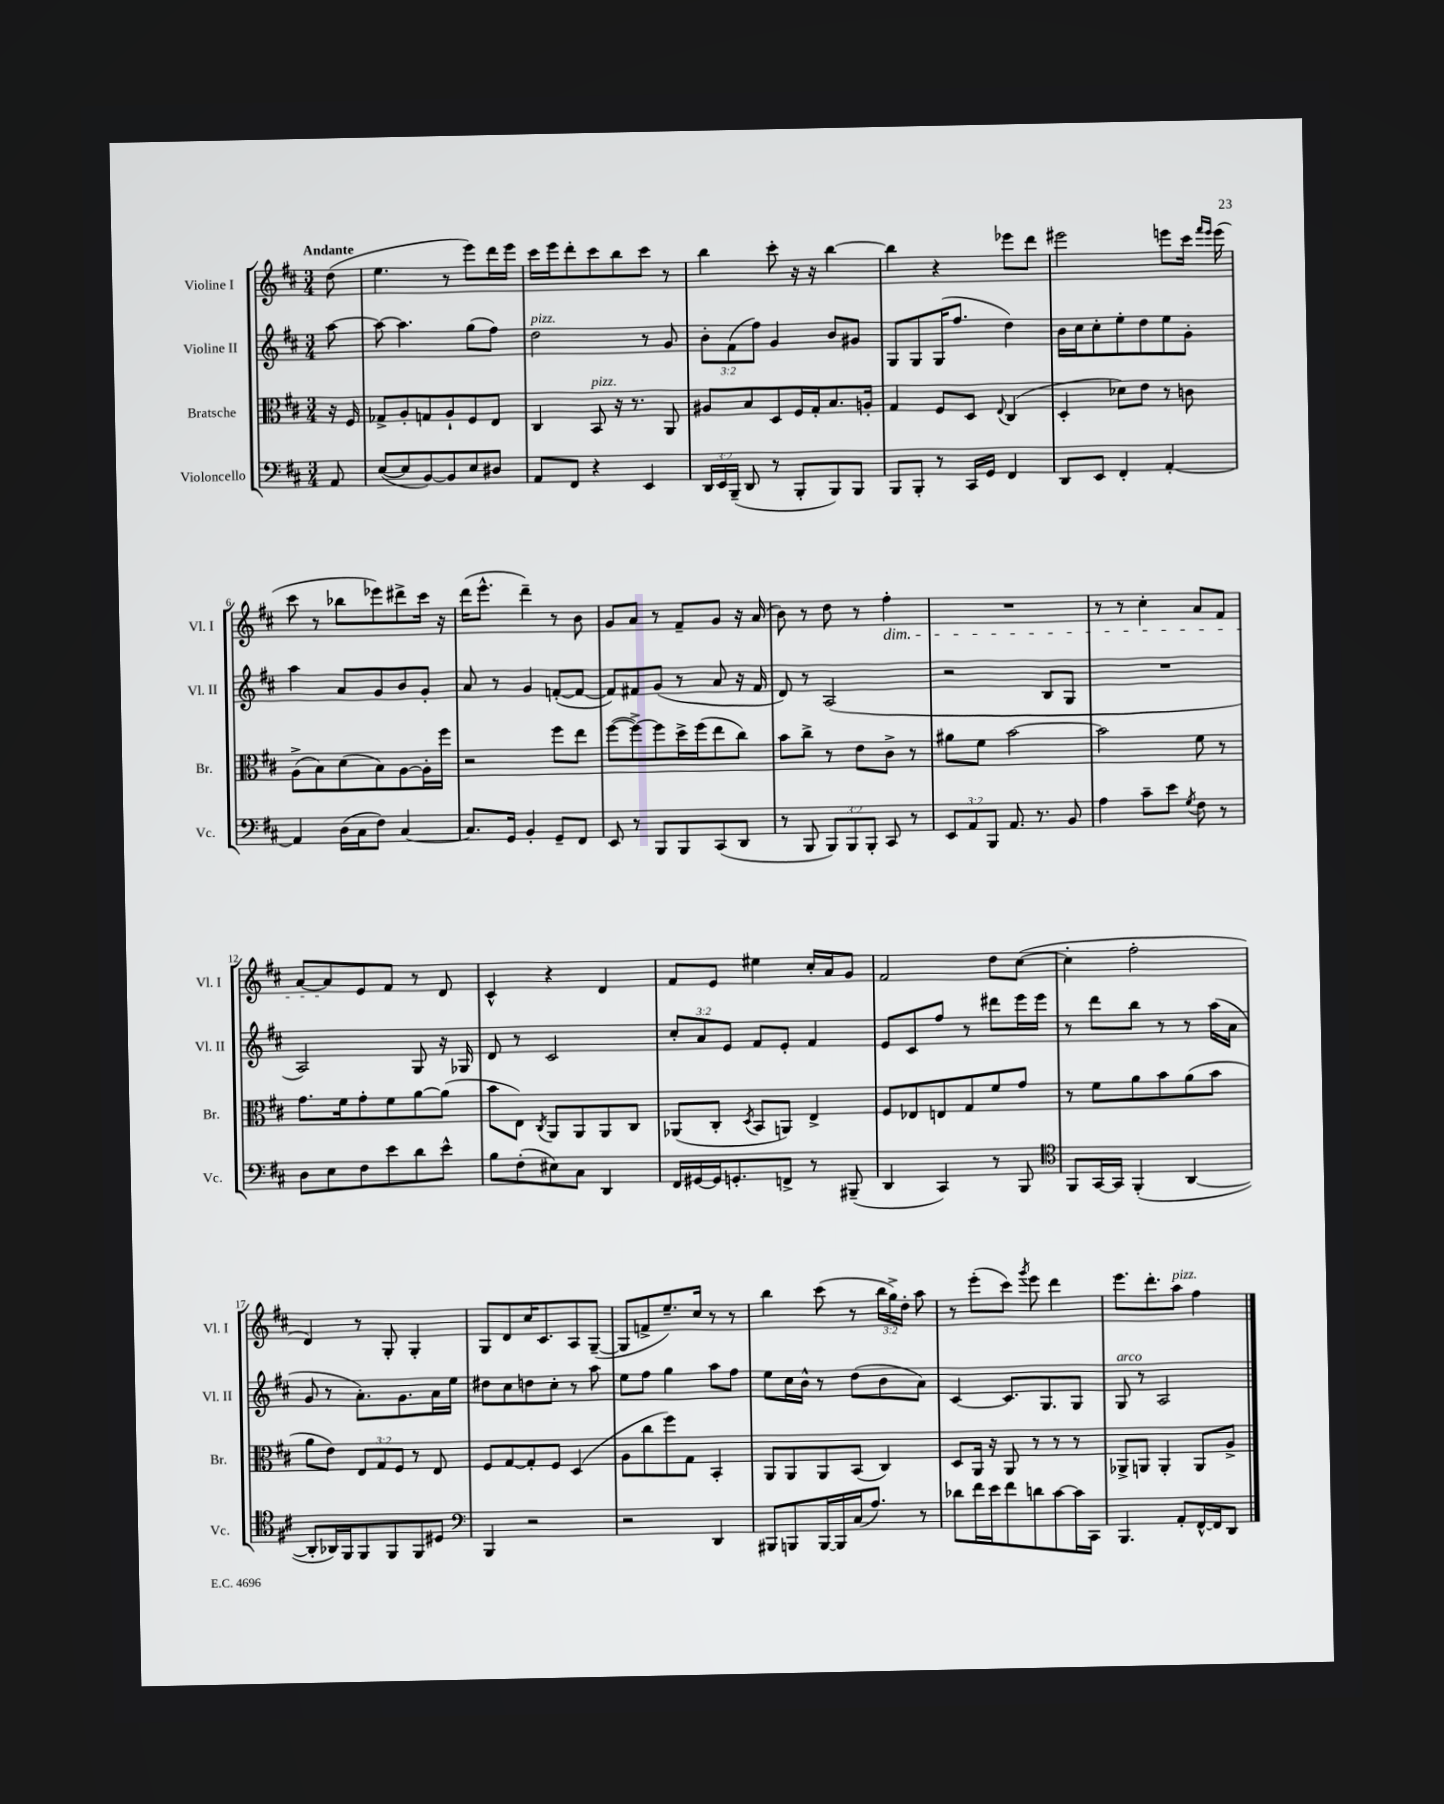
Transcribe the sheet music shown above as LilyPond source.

<<
\new StaffGroup <<
\new Staff = "s0" \with { instrumentName = "Violine I" shortInstrumentName = "Vl. I" } {
    \clef treble \key d \major \numericTimeSignature \time 3/4 \override Staff.TupletNumber.text = #tuplet-number::calc-fraction-text \partial 8 \tempo "Andante"
    \autoBeamOff d''8( |
    e''4. r8 e'''8[) d'''16 e'''16] |
    cis'''16[ e'''16 d'''8-. cis'''8 b''8 cis'''8] r8 |
    b''4 cis'''8-. r16 r16 b''4~ |
    b''4 r4 ees'''8[ d'''8] |
    eis'''2 e'''8[ cis'''16] \grace { fis'''16[ e'''16] } e'''16( |
    cis'''8 r8 bes''8[ ees'''8) dis'''8-> cis'''16] r16 |
    d'''16[( e'''8.]-^ d'''4--) r8 b'8 |
    g'8[ a'8] r8 fis'8[-- g'8] r16 a'16( |
    b'8) r8 d''8 r8 fis''4-.\dim |
    R2. |
    r8 r8 cis''4-. a'8[ fis'8] |
    a'8[~ a'8\! e'8 fis'8] r8 d'8 |
    cis'4-^ r4 d'4 |
    fis'8[ e'8] eis''4 cis''16[-. a'16 g'8] |
    fis'2 d''8[ cis''8]~( |
    cis''4-. fis''2-. |
    d'4) r8 g8-. g4-. |
    g8[ d'8 cis''16 cis'8. a8 g8]~--( |
    g8[ f'8-> e''8.--) cis''16] r8 r8 |
    b''4 cis'''8( r8 \tuplet 3/2 { b''16[ g''16->) d''16]-. } a''8 |
    r8 e'''8[-.( cis'''8]) \acciaccatura { g'''8 } e'''8 d'''4 |
    e'''8.[ d'''8.-. a''8]^\markup { \italic "pizz." } fis''4 \bar "|." |
}
\new Staff = "s1" \with { instrumentName = "Violine II" shortInstrumentName = "Vl. II" } {
    \clef treble \key d \major \numericTimeSignature \time 3/4 \override Staff.TupletNumber.text = #tuplet-number::calc-fraction-text \partial 8
    \autoBeamOff a''8~ |
    a''8~ a''4. g''8[( fis''8]) |
    d''2^\markup { \italic "pizz." } r8 g'8 |
    \tuplet 3/2 { b'8[-. fis'8( fis''8]) } g'4 b'8[ gis'8] |
    g8[ g8 g16( fis''8.] d''4) |
    b'16[ cis''16 cis''8-. e''8-. d''8 e''8 g'8]-. |
    a''4 a'8[ g'8 b'8 g'8]-. |
    a'8 r8 g'4 f'8[~-.( f'8]~ |
    f'8[) fis'8 g'8]( r8 a'8 r16 fis'16 |
    d'8) r8 a2( |
    r2 b8[ g8] |
    R2. |
    a2) g8 r16 ges16 |
    d'8 r8 cis'2 |
    \tuplet 3/2 { cis''8[-. a'8 e'8] } fis'8[ e'8]-. fis'4 |
    e'8[ cis'8 fis''8] r8 dis'''8[ e'''16 e'''16] |
    r8 d'''8[ b''8] r8 r8 a''16[( a'16] |
    g'8 r8 a'8.[-.) g'8. a'16 e''16] |
    dis''8[ cis''8 d''8 cis''8]-. r8 a''8 |
    e''8[ fis''8] g''4 a''8[ fis''8] |
    e''8[ cis''16 b'16]-^ r8 d''8[( b'8 a'8]) |
    cis'4~ cis'8.[ g8. g8] |
    g8^\markup { \italic "arco" } r8 a2 \bar "|." |
}
\new Staff = "s2" \with { instrumentName = "Bratsche" shortInstrumentName = "Br." } {
    \clef alto \key d \major \numericTimeSignature \time 3/4 \override Staff.TupletNumber.text = #tuplet-number::calc-fraction-text \partial 8
    \autoBeamOff r16 fis16 |
    ges8[-> a8-. g8 a8-! fis8 e8] |
    cis4 b,8^\markup { \italic "pizz." } r16 r8. a,8 |
    ais8[ b8 d8 fis16 g16-. b8. a16]-. |
    g4 fis8[ d8] \appoggiatura { e8 } cis4( |
    d4-. des'8[) e'8] r8 c'8 |
    a8[->( b8) d'8( b8) a8~ a16-. fis''16] |
    r2 fis''8[ e''8] |
    fis''8[~( fis''8~->) fis''8 d''16-> fis''16( e''8 cis''8]) |
    b'8[ cis''8]-> r8 e'8[ cis'8]-> r8 |
    ais'8[ fis'8] b'2~ |
    b'2 fis'8 r8 |
    g'8.[ fis'16 g'8-. fis'8 a'8~ a'8]( |
    b'8[ e8]) \acciaccatura { cis8 } a,8[ a,8 a,8 cis8] |
    aes,8[( cis8]-. \acciaccatura { d8 } b,8[ a,8]) e4-> |
    fis8[ ees8 e8 g8 fis'8 g'8] |
    r8 fis'8[ a'8 b'8 a'8( b'8] |
    a'8[ e'8]) \tuplet 3/2 { e8[ g8 fis8] } r8 e8 |
    fis8[ g8~ g8-. fis8] d4( |
    a8[ cis''8 fis''8) g8] b,4-. |
    a,8[ a,8 a,8 b,8]( cis4) |
    d8[ a,16] r16 a,8 r8 r8 r8 |
    aes,8[-> a,8] a,4-. a,8[ a8]-> \bar "|." |
}
\new Staff = "s3" \with { instrumentName = "Violoncello" shortInstrumentName = "Vc." } {
    \clef bass \key d \major \numericTimeSignature \time 3/4 \override Staff.TupletNumber.text = #tuplet-number::calc-fraction-text \partial 8
    \autoBeamOff a,8 |
    e8[~( e8 b,8~) b,8 e8 dis8] |
    a,8[ fis,8] r4 e,4 |
    \tuplet 3/2 { d,16[ e,16 b,,16]--( } d,8 r8 b,,8[-. b,,8) b,,8] |
    b,,8[ b,,8]-. r8 cis,16[ g,16] fis,4 |
    d,8[ e,8] fis,4-. a,4~-. |
    a,4 d16[( cis16 fis8]) cis4~ |
    cis8.[ g,16] b,4-. g,8[-- fis,8] |
    e,8 r8 b,,8[ b,,8 cis,8( d,8] |
    r8 b,,8 \tuplet 3/2 { b,,8[) b,,8 b,,8]-. } cis,8 r8 |
    \tuplet 3/2 { e,8[ a,8 b,,8] } a,8. r8. b,8 |
    a4 cis'8[-- e'8] \acciaccatura { g8 } fis8 r8 |
    d8[ e8 fis8 e'8 d'8 e'8]-^ |
    b8[ fis8-.( eis8) cis8] d,4 |
    fis,16[ gis,16~ gis,16 g,8.-. f,8]-> r8 bis,,8--( |
    d,4 cis,4) r8 b,,8 |
    \clef tenor fis,8[ g,16~ g,16] fis,4-.( a,4~ |
    a,8[-. aes,16) fis,16 fis,8 fis,8 fis,8 dis8] |
    \clef bass b,,4 r2 |
    r2 d,4 |
    bis,,8[ b,,8 b,,16~ b,,16 cis16( a8.]) r8 |
    des'8[ fis'16 e'16 fis'8 d'8 cis'8~ cis'16 cis,16] |
    b,,4. a,8[-. fis,16~-^ fis,16 d,8] \bar "|." |
}
>>
>>
